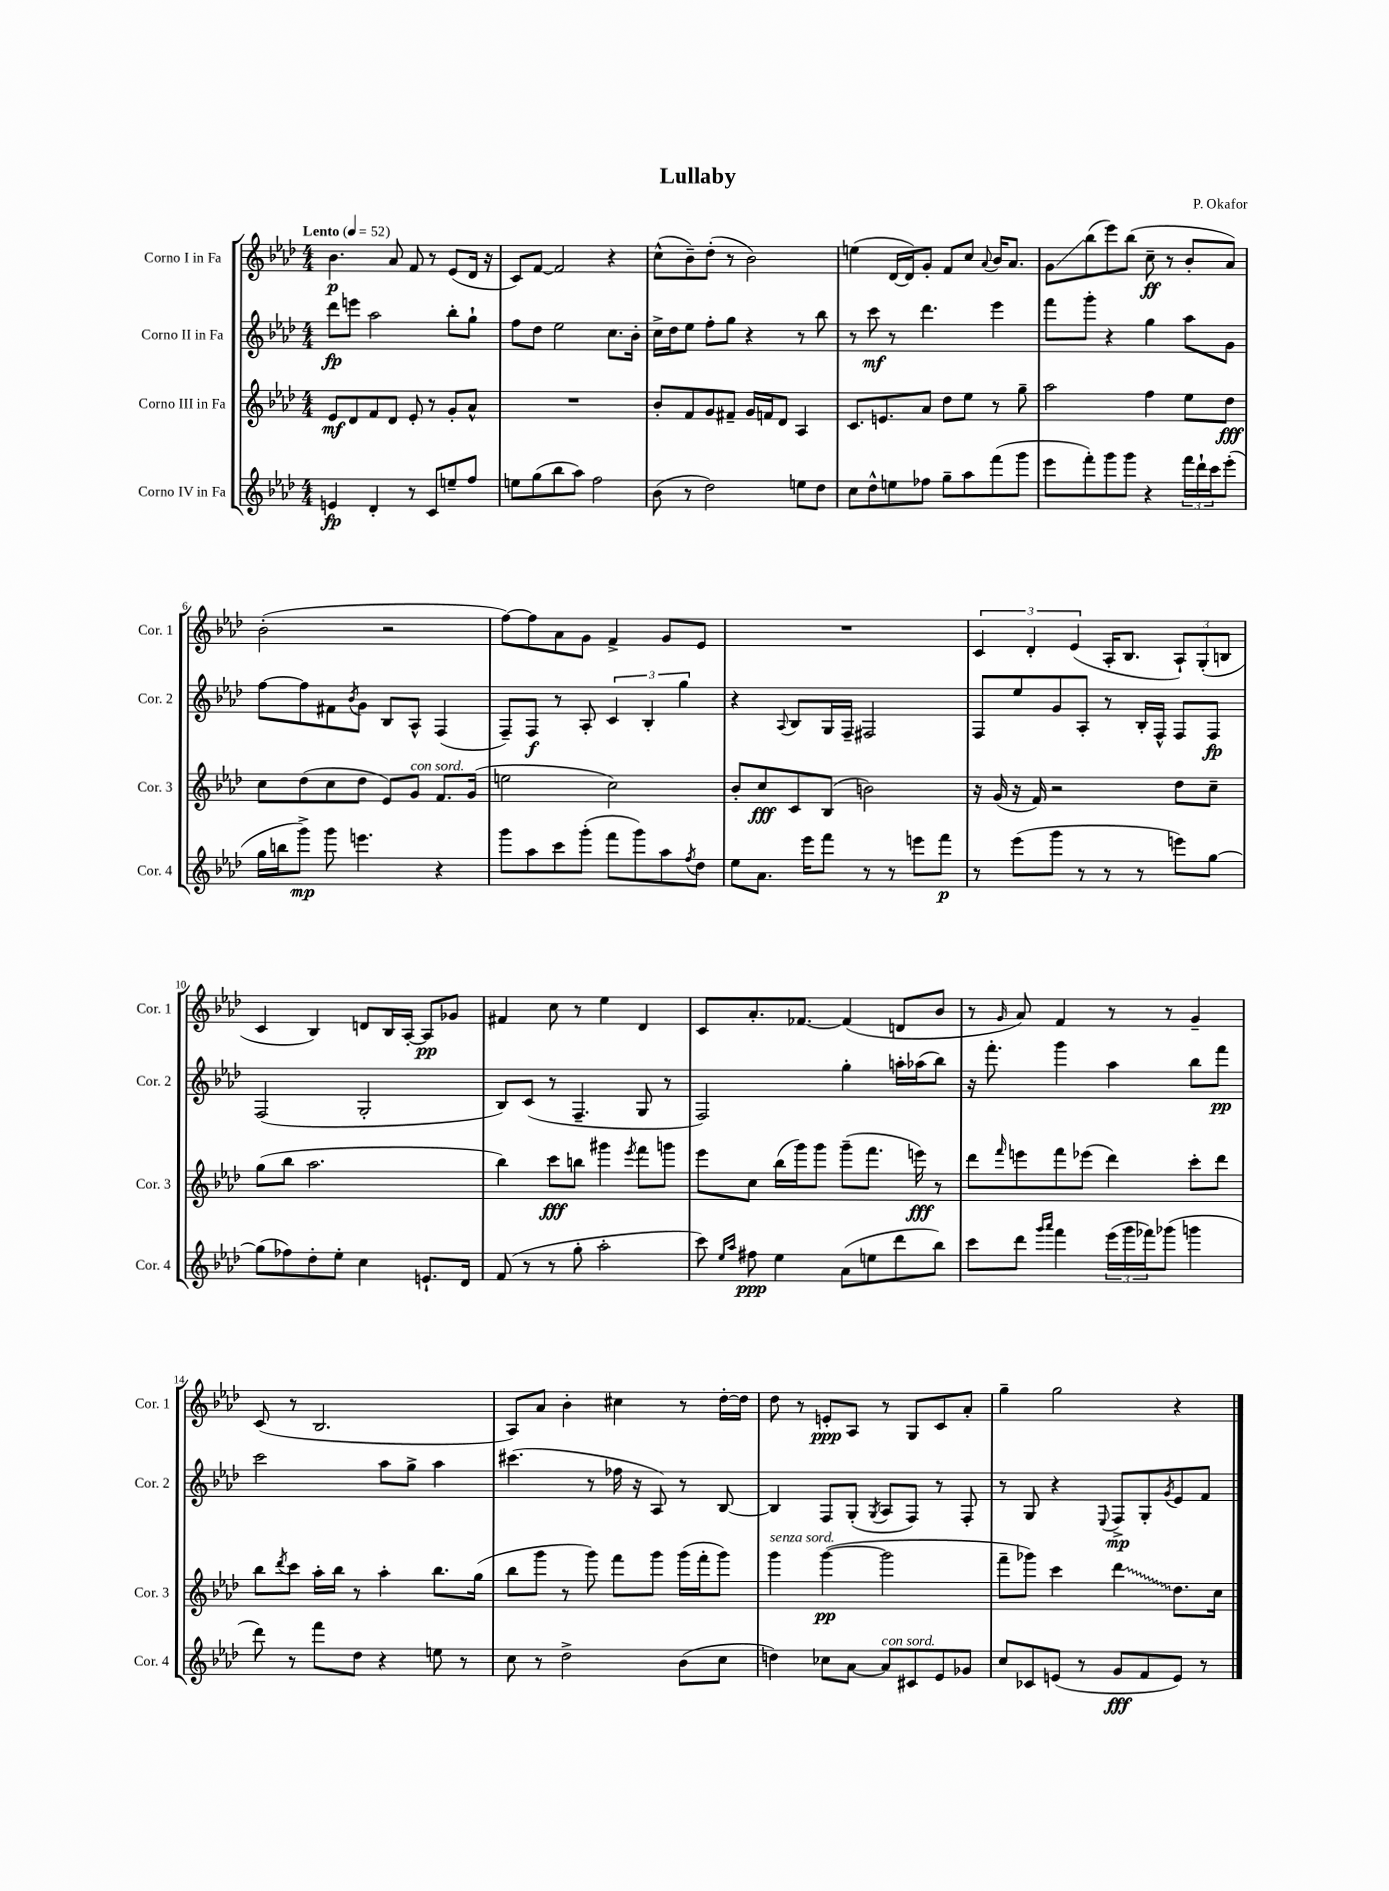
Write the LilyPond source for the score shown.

\header { title = "Lullaby" composer = "P. Okafor" }
<<
\new StaffGroup <<
\new Staff = "s0" \with { instrumentName = "Corno I in Fa" shortInstrumentName = "Cor. 1" } {
    \clef treble \key aes \major \numericTimeSignature \time 4/4 \tempo "Lento" 4 = 52
    bes'4.\p aes'8 f'8 r8 ees'8( des'16 r16 |
    c'8) f'8~ f'2 r4 |
    c''8-^( bes'8--) des''8-.( r8 bes'2) |
    e''4( des'16~ des'16) g'8-. f'8 c''8 \appoggiatura { aes'8 } bes'16 aes'8. |
    g'8\glissando bes''8( ees'''8) bes''8( c''8--\ff r8 bes'8-. aes'8) |
    bes'2-.( r2 |
    f''8~) f''8 aes'8 g'8 f'4-> g'8 ees'8 |
    R1 |
    \tuplet 3/2 { c'4 des'4-. ees'4( } aes16-. bes8. \tuplet 3/2 { aes8-!) g8-.( b8 } |
    c'4 bes4) d'8 bes16 aes16~-. aes8\pp ges'8 |
    fis'4 c''8 r8 ees''4 des'4 |
    c'8 aes'8.-. fes'8.~ fes'4( d'8 bes'8 |
    r8 \grace { g'16 } aes'8) f'4 r8 r8 g'4-- |
    c'8( r8 bes2. |
    aes8) aes'8 bes'4-. cis''4 r8 des''16~-. des''16 |
    des''8 r8 e'8-.\ppp aes8 r8 g8 c'8 aes'8-. |
    g''4-- g''2 r4 \bar "|." |
}
\new Staff = "s1" \with { instrumentName = "Corno II in Fa" shortInstrumentName = "Cor. 2" } {
    \clef treble \key aes \major \numericTimeSignature \time 4/4
    des'''8\fp e'''8 aes''2 bes''8-. g''8-! |
    f''8 des''8 ees''2 c''8. bes'16-. |
    c''16-> des''16 ees''8 f''8-. g''8 r4 r8 bes''8 |
    r8 c'''8\mf r8 des'''4. ees'''4 |
    f'''8 g'''8-. r4 g''4 aes''8 g'8 |
    f''8~ f''8 fis'8 \acciaccatura { bes'8 } g'8 bes8 aes8-^ f4( |
    f8--) f8\f r8 aes8-. \tuplet 3/2 { c'4 bes4-. g''4 } |
    r4 \appoggiatura { aes8 } bes8 g16 f16-- fis2 |
    f8 ees''8 g'8 aes8-. r8 bes16-. f16-^ f8 f8\fp |
    f2( g2-. |
    bes8) c'8( r8 f4.-- g8 r8 |
    f2) g''4-. a''16-. aes''16( bes''8) |
    r16 f'''8.-. g'''4 aes''4 bes''8 f'''8\pp |
    c'''2 aes''8 g''8-> aes''4 |
    cis'''4.( r8 fes''16 r16 aes8) r8 bes8~ |
    bes4 f8 g8-.( \acciaccatura { g8 } aes8 f8) r8 f8-. |
    r8 g8 r4 \appoggiatura { ees8 } f8->\mp g8-. \acciaccatura { g'8 } ees'8 f'8 \bar "|." |
}
\new Staff = "s2" \with { instrumentName = "Corno III in Fa" shortInstrumentName = "Cor. 3" } {
    \clef treble \key aes \major \numericTimeSignature \time 4/4
    ees'8\mf des'8 f'8 des'8 ees'8-. r8 g'8-. aes'8-^ |
    R1 |
    bes'8-. f'8 g'8 fis'8-- g'16 f'16 des'8 aes4 |
    c'8. e'8. aes'8 des''8 ees''8 r8 g''8-- |
    aes''2 f''4 ees''8 des''8\fff |
    c''8 des''8( c''8 des''8 ees'8) g'8^\markup { \italic "con sord." } f'8. g'16( |
    e''2 c''2) |
    bes'8-. c''8\fff c'8 bes8( b'2) |
    r16 g'16( r16 f'16) r2 des''8 c''8-- |
    g''8( bes''8 aes''2. |
    bes''4) c'''8\fff b''8 gis'''4 \acciaccatura { ees'''8 } f'''8 g'''8 |
    ees'''8 c''8 bes''16( g'''16) g'''8 g'''8--( f'''8. e'''16\fff) r8 |
    des'''8 \grace { f'''16 } e'''8 f'''8 ees'''8( des'''4) c'''8-. des'''8 |
    bes''8 \acciaccatura { des'''8 } c'''8 aes''16-. bes''16 r8 aes''4-. bes''8. g''16( |
    bes''8 g'''8 r8 g'''8) f'''8 g'''8 g'''16( f'''16-. g'''8) |
    g'''4^\markup { \italic "senza sord." } g'''4~\pp( g'''2 |
    f'''8-- ges'''8) c'''4 \once \override Glissando.style = #'zigzag des'''4\glissando des''8. c''16 \bar "|." |
}
\new Staff = "s3" \with { instrumentName = "Corno IV in Fa" shortInstrumentName = "Cor. 4" } {
    \clef treble \key aes \major \numericTimeSignature \time 4/4
    e'4\fp des'4-. r8 c'8 e''8-- f''8 |
    e''8 g''8( bes''8 aes''8) f''2 |
    bes'8( r8 des''2) e''8 des''8 |
    c''8 des''8-^ e''8 fes''8 g''8-- aes''8 f'''8( g'''8 |
    ees'''8 f'''8-.) g'''8 g'''8 r4 \tuplet 3/2 { f'''16 des'''16-! c'''16 } ees'''8-.( |
    g''16 b''16 g'''8->\mp) g'''8 e'''4. r4 |
    g'''8 aes''8 c'''8 g'''8-.( f'''8 g'''8) aes''8 \acciaccatura { f''8 } des''8 |
    ees''8 aes'8. ees'''16 f'''8 r8 r8 e'''8 f'''8\p |
    r8 ees'''8( g'''8 r8 r8 r8 e'''8) g''8~ |
    g''8( fes''8) des''8-. ees''8-. c''4 e'8.-! des'16 |
    f'8( r8 r8 g''8-. aes''2-. |
    c'''8) \grace { ees''16 aes''16 } fis''8\ppp ees''4 aes'8( e''8 des'''8 bes''8) |
    c'''8 des'''8 \grace { g'''16 aes'''16 } f'''4 \tuplet 3/2 { ees'''16( g'''16 fes'''16) } ges'''8( g'''4 |
    des'''8) r8 f'''8 des''8 r4 e''8 r8 |
    c''8 r8 des''2-> bes'8( c''8 |
    d''4) ces''8 aes'8~ aes'8^\markup { \italic "con sord." } cis'8 ees'8 ges'8 |
    c''8 ces'8 e'8( r8 g'8\fff f'8 e'8) r8 \bar "|." |
}
>>
>>
